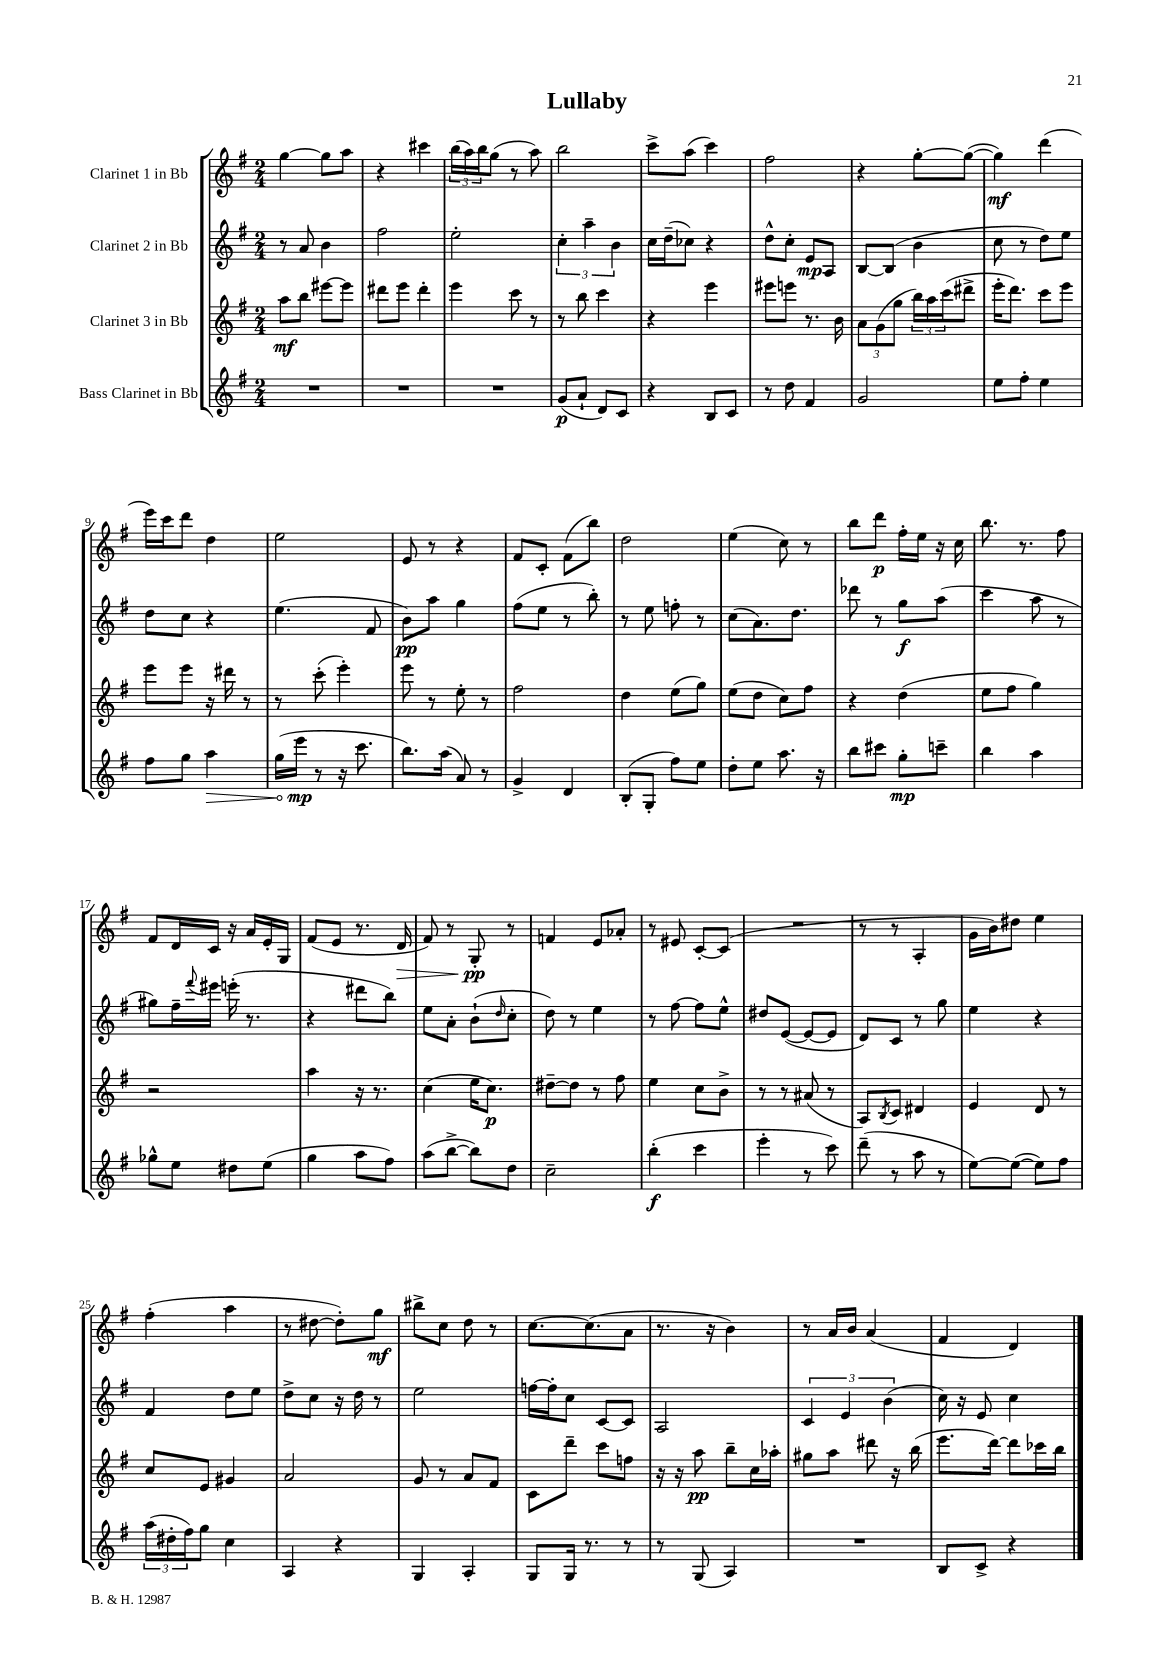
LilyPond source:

\header { title = "Lullaby" }
<<
\new StaffGroup <<
\new Staff = "s0" \with { instrumentName = "Clarinet 1 in Bb" } {
    \clef treble \key g \major \numericTimeSignature \time 2/4
    g''4~ g''8 a''8 |
    r4 cis'''4 |
    \tuplet 3/2 { b''16( a''16) b''16 } g''8( r8 a''8) |
    b''2 |
    c'''8-> a''8( c'''4) |
    fis''2 |
    r4 g''8~-. g''8~( |
    g''4\mf) d'''4( |
    e'''16) c'''16 d'''8 d''4 |
    e''2 |
    e'8 r8 r4 |
    fis'8 c'8-. fis'8( b''8) |
    d''2 |
    e''4( c''8) r8 |
    b''8 d'''8\p fis''16-. e''16 r16 c''16 |
    b''8. r8. fis''8 |
    fis'8 d'16 c'16 r16 a'16 e'16-. g16 |
    fis'8( e'8 r8. d'16\> |
    fis'8) r8 g8-.\pp\! r8 |
    f'4 e'8 aes'8-. |
    r8 eis'8 c'8~-. c'8( |
    R2 |
    r8 r8 a4-. |
    g'16 b'16) dis''8 e''4 |
    fis''4-.( a''4 |
    r8 dis''8~ dis''8-.) g''8\mf |
    bis''8-> c''8 d''8 r8 |
    c''8.~ c''8.( a'8 |
    r8. r16 b'4) |
    r8 a'16 b'16 a'4( |
    fis'4 d'4) \bar "|." |
}
\new Staff = "s1" \with { instrumentName = "Clarinet 2 in Bb" } {
    \clef treble \key g \major \numericTimeSignature \time 2/4
    r8 a'8 b'4 |
    fis''2 |
    e''2-. |
    \tuplet 3/2 { c''4-. a''4-- b'4 } |
    c''16 d''16--( ces''8) r4 |
    d''8-^ c''8-. e'8\mp a8 |
    b8~ b8( b'4 |
    c''8 r8 d''8) e''8 |
    d''8 c''8 r4 |
    e''4.( fis'8 |
    b'8\pp) a''8 g''4 |
    fis''8( e''8 r8 b''8-.) |
    r8 e''8 f''8-. r8 |
    c''8( a'8.) d''8. |
    des'''8 r8 g''8\f a''8( |
    c'''4 a''8 r8 |
    gis''8) fis''16-- \appoggiatura { fis'''8 } eis'''16 e'''16-.( r8. |
    r4 dis'''8 b''8) |
    e''8 a'8-. b'8-!( \grace { d''16 } c''8-. |
    d''8) r8 e''4 |
    r8 fis''8~ fis''8 e''8-^ |
    dis''8 e'8~( e'8~ e'8 |
    d'8) c'8 r8 g''8 |
    e''4 r4 |
    fis'4 d''8 e''8 |
    d''8-> c''8 r16 d''16 r8 |
    e''2 |
    f''16~ f''16-. c''8 c'8~ c'8 |
    a2 |
    \tuplet 3/2 { c'4 e'4 b'4( } |
    c''16) r16 e'8 c''4 \bar "|." |
}
\new Staff = "s2" \with { instrumentName = "Clarinet 3 in Bb" } {
    \clef treble \key g \major \numericTimeSignature \time 2/4
    a''8\mf b''8 eis'''8~ eis'''8 |
    dis'''8 e'''8 dis'''4-. |
    e'''4 c'''8 r8 |
    r8 b''8 c'''4 |
    r4 e'''4 |
    eis'''8 e'''8 r8. b'16 |
    \tuplet 3/2 { a'8 g'8( g''8 } \tuplet 3/2 { b''16) a''16 c'''16( } dis'''8-> |
    e'''16-. d'''8.) c'''8 e'''8 |
    e'''8 e'''8 r16 dis'''16 r8 |
    r8 c'''8-.( e'''4-.) |
    e'''8 r8 e''8-. r8 |
    fis''2 |
    d''4 e''8( g''8) |
    e''8( d''8 c''8) fis''8 |
    r4 d''4( |
    e''8 fis''8 g''4) |
    r2 |
    a''4 r16 r8. |
    c''4( e''16 c''8.\p) |
    dis''8~-- dis''8 r8 fis''8 |
    e''4 c''8 b'8-> |
    r8 r8 ais'8( r8 |
    a8) \acciaccatura { b8 } c'8 dis'4 |
    e'4 d'8 r8 |
    c''8 e'8 gis'4 |
    a'2 |
    g'8 r8 a'8 fis'8 |
    c'8 d'''8-- c'''8 f''8 |
    r16 r16 a''8\pp b''8-- c''16 aes''16-. |
    gis''8 a''8 dis'''8 r16 b''16( |
    e'''8. d'''16~) d'''8 ces'''16 b''16 \bar "|." |
}
\new Staff = "s3" \with { instrumentName = "Bass Clarinet in Bb" } {
    \clef treble \key g \major \numericTimeSignature \time 2/4
    R2 |
    R2 |
    R2 |
    g'8\p( a'8-! d'8) c'8 |
    r4 b8 c'8 |
    r8 d''8 fis'4 |
    g'2 |
    e''8 fis''8-. e''4 |
    fis''8 g''8 \once \override Hairpin.circled-tip = ##t a''4\> |
    g''16( e'''16\mp\! r8 r16 c'''8. |
    b''8.) a''16( a'8) r8 |
    g'4-> d'4 |
    b8-.( g8-. fis''8) e''8 |
    d''8-. e''8 a''8. r16 |
    b''8 cis'''8 g''8-.\mp c'''8-- |
    b''4 a''4 |
    ges''8-^ e''8 dis''8 e''8( |
    g''4 a''8 fis''8) |
    a''8( b''8~-> b''8) d''8 |
    c''2-- |
    b''4-.\f( c'''4 |
    e'''4-. r8 c'''8) |
    d'''8--( r8 a''8 r8 |
    e''8~) e''8~( e''8) fis''8 |
    \tuplet 3/2 { a''16( dis''16-. fis''16) } g''8 c''4 |
    a4 r4 |
    g4 a4-. |
    g8 g16 r8. r8 |
    r8 g8( a4) |
    R2 |
    b8 c'8-> r4 \bar "|." |
}
>>
>>
